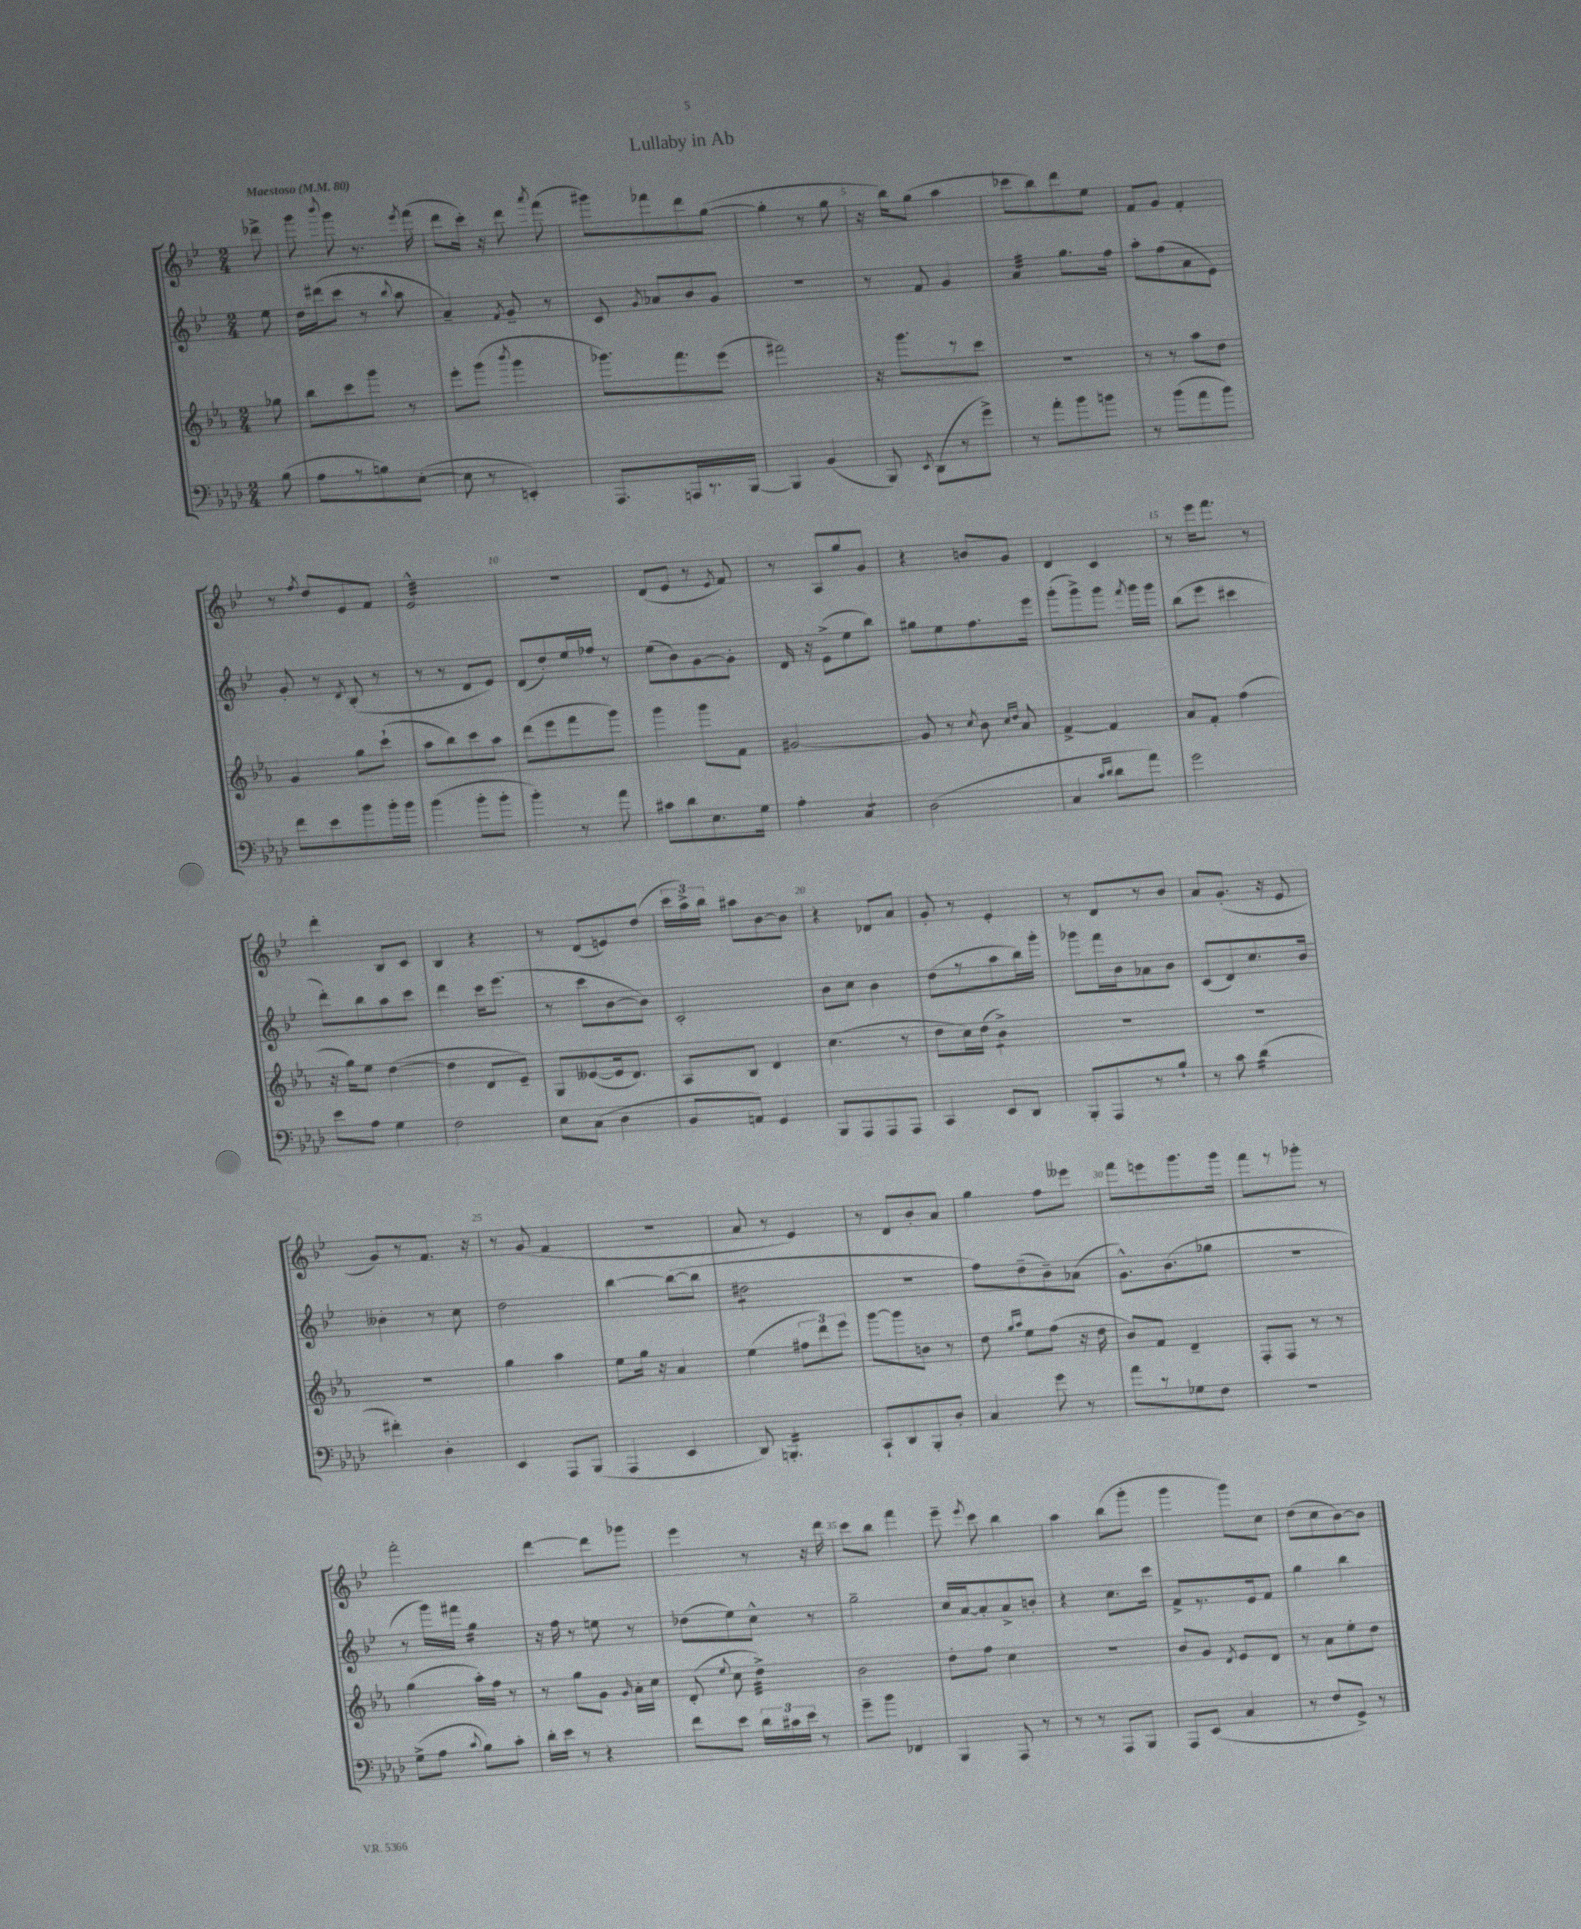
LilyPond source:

\header { title = "Lullaby in Ab" }
<<
\new StaffGroup <<
\new Staff = "s0" {
    \clef treble \key bes \major \numericTimeSignature \time 2/4 \partial 8 \tempo "Maestoso" 4 = 80
    \autoBeamOff des'''8-> |
    g'''8 \appoggiatura { bes'''8 } g'''8 r8. \acciaccatura { ees'''8 } f'''16( |
    d'''8[ c'''16]-.) r16 d'''8 \acciaccatura { a'''8 } f'''8( |
    gis'''8[) fes'''8 d'''8 g''8]~( |
    g''4-. r8 g''8 |
    r16 bes''16[) g''8]( a''4 |
    ces'''8[ bes''8) d'''8 ees''8] |
    f'8[ g'8] f'4-. |
    r8 \acciaccatura { f''8 } d''8[ ees'8 f'8] |
    ees'2:32-^ |
    R2 |
    d'8[( ees'8] r8 \acciaccatura { ees'8 } f'8) |
    r8 a8[ g''8 g'8] |
    r4 b'8[ g'8] |
    d'4 c'4 |
    r8 ees'''16[ f'''8.] r8 |
    d'''4-. bes8[ c'8] |
    bes4 r4 |
    r8 d'8[( e'8) d''8]( |
    \tuplet 3/2 { c'''16[ a''16->) bes''16] } ais''8[ bes'8~ bes'8] |
    r4 des'8[ a'8] |
    g'8-. r8 ees'4-. |
    r8 d'8[ r8 bes'8] |
    a'8[ g'8.]-.( r16 ees'8 |
    g'8[) r8 f'8.] r16 |
    r8 g'8( f'4 |
    R2 |
    a'8 r8 ees'4) |
    r8 d'8[ bes'8-. a'8] |
    g''4 f''8[ eeses'''8] |
    f'''8[ e'''8 g'''8. g'''16] |
    f'''8[ r8 ges'''8]-. r8 |
    f'''2-. |
    d'''4~ d'''8[ ges'''8] |
    ees'''4 r8 r16 d'''16 |
    c'''8[ bes''8] f'''4 |
    ees'''8-- \acciaccatura { ees'''8 } c'''8 bes''4 |
    a''4 bes''8[( g'''8]-. |
    g'''4 g'''8[) c''8] |
    d''8[( c''8 bes'8~) bes'8] \bar "|." |
}
\new Staff = "s1" {
    \clef treble \key bes \major \numericTimeSignature \time 2/4 \partial 8
    \autoBeamOff ees''8 |
    d''16[ dis'''16( c'''8] r8 \appoggiatura { bes''8 } a''8 |
    a'4--) \acciaccatura { f'8 } g'8-- r8 |
    c'8 \acciaccatura { g'8 } aes'8[ bes'8 g'8] |
    r2 |
    r8 f'8 g'4 |
    a'4:32 g''8.[ f''16] |
    a''8[-. f''8( a'8 ees'8]) |
    g'8-. r8 \acciaccatura { d'8 } bes8-.( r8 |
    r8 r8 d'8[ ees'8]) |
    d'8[( d''8-.) ees''16 fes''16] r8 |
    ees''8[( bes'8) g'8~ g'8]-. |
    d'16 r16 ees'8[->( ees''8 bes''8]) |
    gis''8[ ees''8 f''8. ees'''16] |
    g'''8[-.( g'''8->) g'''8] \acciaccatura { f'''8 } g'''16[ g'''16] |
    bes''8[( ees'''8] cis'''4 |
    d'''8[-.) bes''8 a''8 c'''8] |
    d'''4 c'''16[ ees'''8.]( |
    r8 c'''8[ bes'8~ bes'8]) |
    c'2-. |
    bes'8[ c''8] bes'4 |
    d''8[( r8 a''8 bes''16) g'''16]-. |
    ges'''8[ f'''16 bes'16 aes'8 bes'8] |
    c'8[( d'8) c''8. bes'16] |
    beses'4-. r8 c''8 |
    d''2 |
    bes''4~ bes''8[~( bes''8] |
    dis''2:8 |
    r2 |
    f''8[) d''8--( bes'8--) aes'8]( |
    g'8.[-^) bes'8.( ges''8] |
    R2 |
    r8 g'''16[) fis'''16] g''4:16 |
    r16 f''16 r8 e''8 r8 |
    des''8[( ees''8) c''8]-^ r8 |
    g''2-- |
    c''16[ a'16~ a'8-. a'8-> b'8]-. |
    r4 c''8.[ c'''16] |
    f'8[-> r8. ees'16 f'8] |
    g''4 bes''4 \bar "|." |
}
\new Staff = "s2" {
    \clef treble \key ees \major \numericTimeSignature \time 2/4 \partial 8
    \autoBeamOff ges''8 |
    bes''8[ c'''8 g'''8] r8 |
    ees'''8[-. g'''8]( \acciaccatura { bes'''8 } g'''4 |
    ges'''8.[) f'''8. ees'''8]( |
    fis'''2) |
    r16 g'''8.[ r8 c'''8] |
    R2 |
    r8 r8 aes''8[ d''8] |
    g'4 g''8[ c'''8]-!( |
    aes''8[ bes''8) c'''8 aes''8] |
    d'''8[( ees'''8 f'''8 g'''8]) |
    g'''4 g'''8[ f'8] |
    gis'2~ |
    gis'8 r8 \acciaccatura { c''8 } bes'8 \grace { c''16[ d''16] } aes'8 |
    f'4~-> f'4 |
    aes'8[ f'8]-. f''4( |
    r16 g''16[) ees''8] d''4~( |
    d''4 d'8[ ees'8]--) |
    g8[ eeses'8~( eeses'16 d'8.]) |
    aes8[ bes8] d'4 |
    c''4.( r8 |
    d''8[ c''16) d''16]( bes'4:8->) |
    R2 |
    R2 |
    R2 |
    g''4 aes''4 |
    ees''8[ g''16] r16 aes'4 |
    ees''4( \tuplet 3/2 { fis''8[ d'''8) ees'''8] } |
    g'''8[~ g'''8 b'8] r8 |
    d''8 \grace { g''16[ aes''16] } ees''8[ f''8]( r16 d''16 |
    bes'8[) f'8] d'4-- |
    f8[-. f8] r8 r8 |
    g''4( aes''16[-.) f''16] r8 |
    r8 g''8[ g'8] \grace { g'16 } aes'16[-. c''16] |
    d'8-.( \appoggiatura { ees''8 } c''8 d''4:32->) |
    bes'2 |
    d''8[-. f''8] c''4 |
    r2 |
    bes'8[ g'8] \acciaccatura { d'8 } ees'8[ d'8] |
    r8 aes'8[ ees''8-. d''8] \bar "|." |
}
\new Staff = "s3" {
    \clef bass \key aes \major \numericTimeSignature \time 2/4 \partial 8
    \autoBeamOff bes8( |
    aes8[ r8 b8) ees8]~-.( |
    ees8 r8 e,4-.) |
    aes,,8.[ a,,16 r8. bes,,16]~ |
    bes,,4 bes,4( |
    bes,,8) \acciaccatura { ees,8 } des,8[( r8 g'8]->) |
    r8 aes'8[-. bes'8 b'8] |
    r8 bes'8[( aes'8 bes'8]) |
    f'8[ ees'8 bes'8 bes'16-. bes'16] |
    bes'4( bes'8[-. bes'8]-. |
    bes'4-.) r8 aes'8 |
    cis'8[ des'8 ees8. g16] |
    aes4-. c4:8 |
    des2( |
    c4 \grace { c'16[ des'16] } des'8[ aes'8]) |
    g'2 |
    ees'8[ aes8] g4 |
    f2 |
    ees8[ c8]( des4 |
    bes,8[ a,8]) g,4 |
    bes,,8[ aes,,8 aes,,8 aes,,8] |
    c,4 ees,8[ des,8] |
    bes,,8[-. aes,,8 r8 bes8]-! |
    r8 c'8 des'4:16( |
    fis'4-.) des4-. |
    ees,4 aes,,8[ bes,,8]( |
    aes,,4 ees,4 |
    des,8) b,,4.:16-. |
    c,8[-! des,8 bes,,8-. des8]-. |
    c4 g'8 r8 |
    aes'8[ r8 ges8 f8] |
    R2 |
    g8[->( aes8] \appoggiatura { c'8 } bes8[) c'8]-. |
    des'16[-. ees'16] r8 r4 |
    f'8[ ees'8] \tuplet 3/2 { des'16[ cis'16 ees'16] } r8 |
    g'8[-- bes'8] fes,4 |
    bes,,4 aes,,8 r8 |
    r8 r8 aes,,8[ bes,,8] |
    aes,,8[ ees,8]( c4 |
    r8 f8[ g,8]->) r8 \bar "|." |
}
>>
>>
\layout { \context { \Score \override BarNumber.break-visibility = ##(#f #t #t) barNumberVisibility = #(every-nth-bar-number-visible 5) } }
